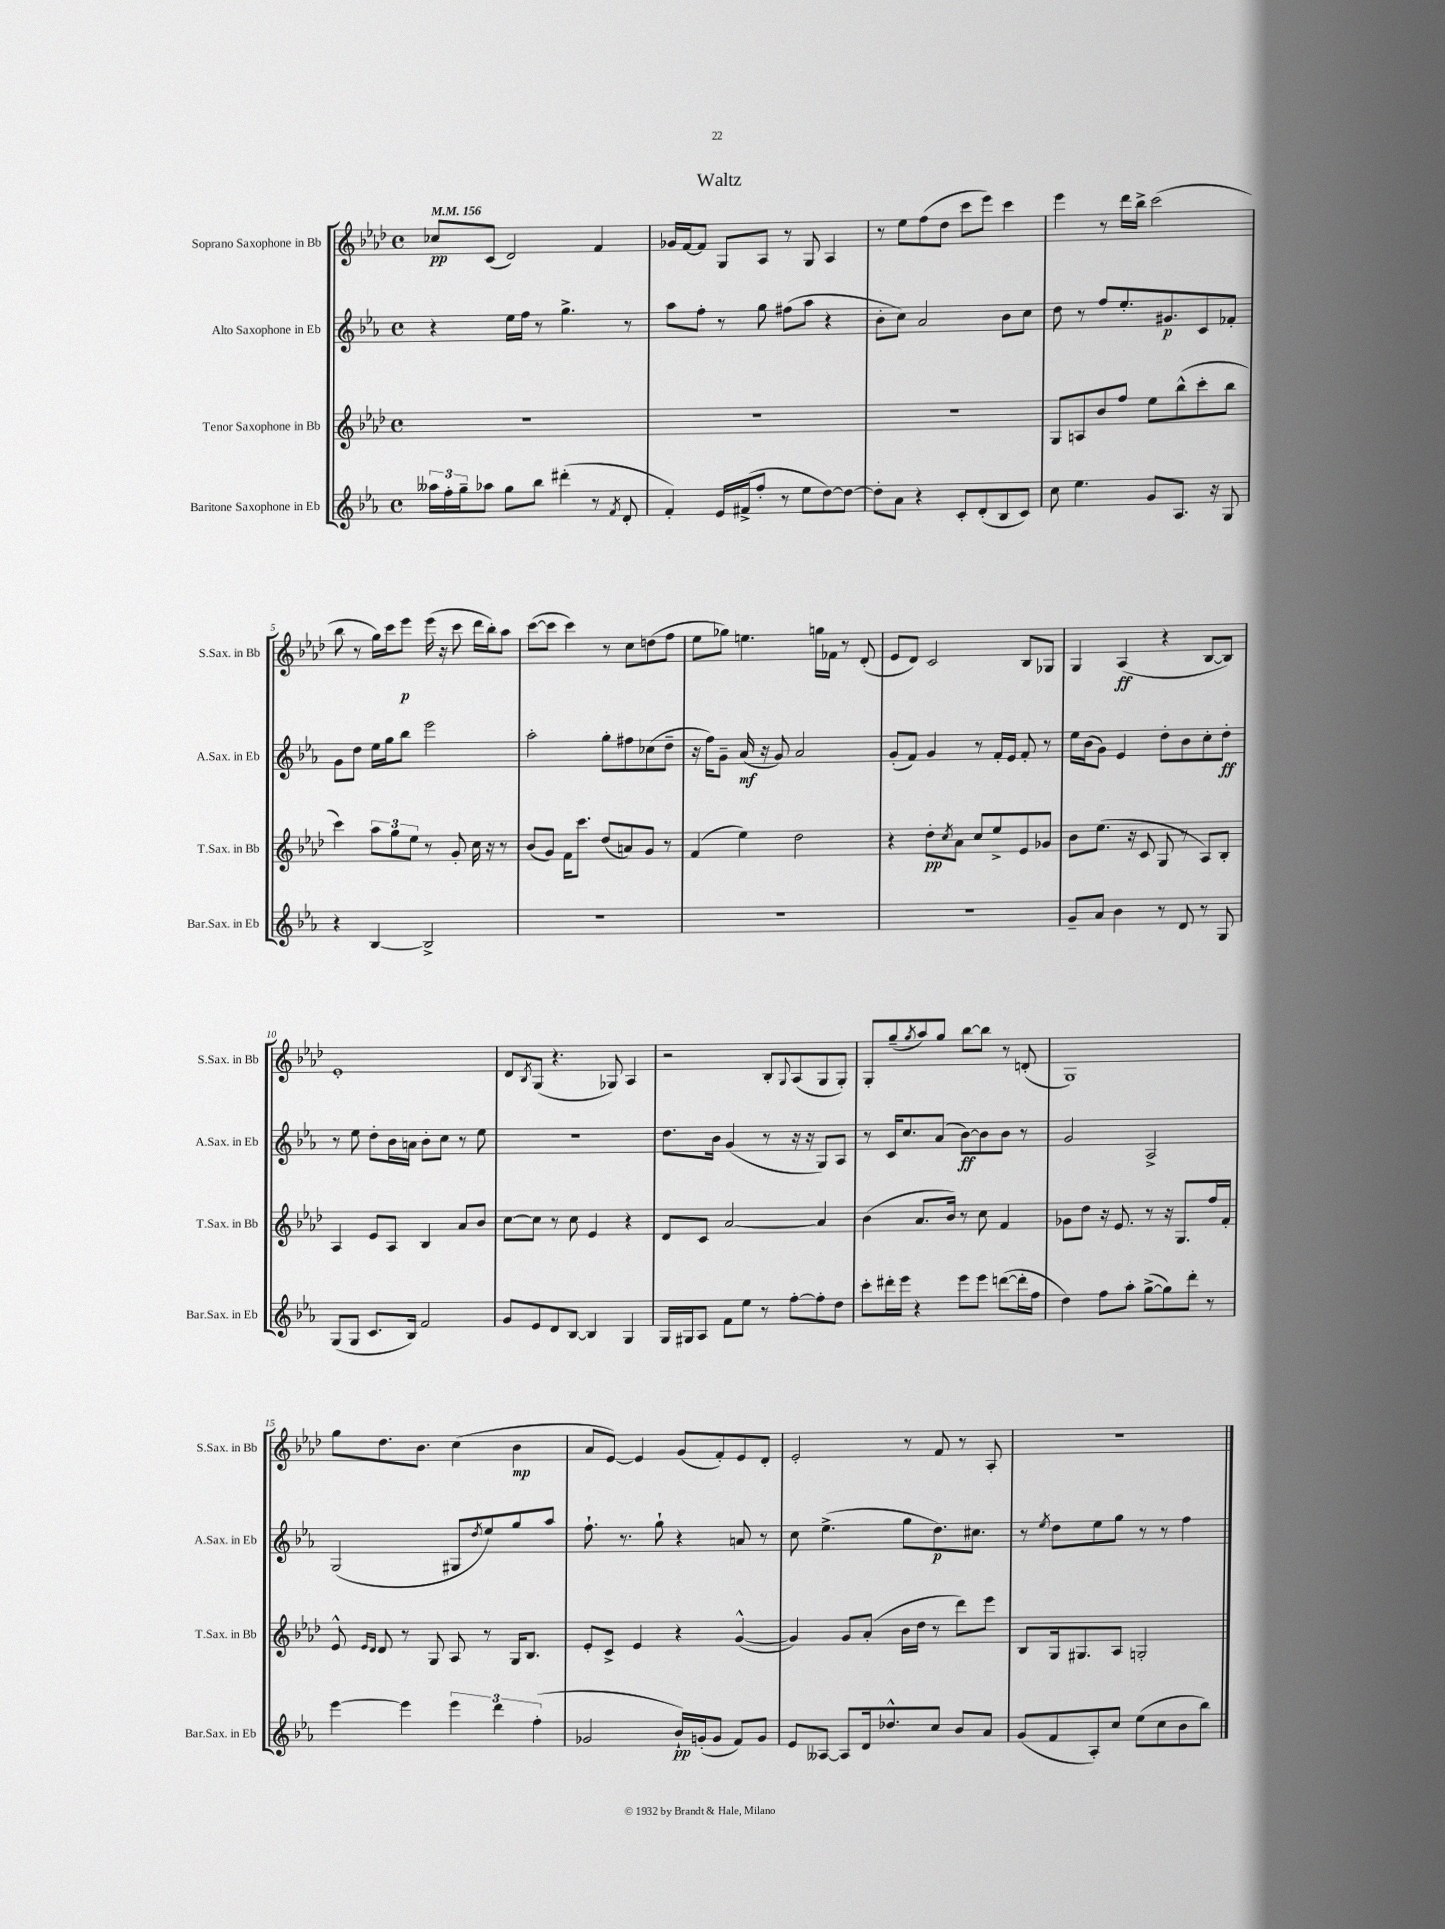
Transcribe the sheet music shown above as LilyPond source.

\header { title = "Waltz" }
<<
\new StaffGroup <<
\new Staff = "s0" \with { instrumentName = "Soprano Saxophone in Bb" shortInstrumentName = "S.Sax. in Bb" } {
    \clef treble \key aes \major \defaultTimeSignature \time 4/4 \tempo 4 = 156
    ces''8\pp c'8( des'2) f'4 |
    ges'16 f'16~ f'8 g8 aes8 r8 g8 aes4 |
    r8 ees''8 f''8( des''8 c'''8 ees'''8) c'''4 |
    ees'''4 r8 des'''16 bes''16-> c'''2( |
    bes''8 r8 g''16) c'''16 ees'''8\p ees'''16( r16 c'''8 des'''16 bes''16-.) aes''8 |
    c'''8~( c'''8 c'''4) r8 c''8 d''8( f''8 |
    ees''8 ges''8) e''4. g''16 fes'16 r8 des'8-.( |
    ees'8 des'8) c'2 bes8 ges8 |
    g4 aes4\ff( r4 bes8~ bes8) |
    ees'1-. |
    des'8 \acciaccatura { bes8 } g8( r4. ges8) aes4 |
    r2 bes8-. \appoggiatura { g8 } aes8( g8 g8-.) |
    g8-. g''8--( \acciaccatura { g''8 } aes''8) g''8 bes''8~ bes''8 r8 d'8-.( |
    g1) |
    g''8 des''8. bes'8. c''4( bes'4\mp |
    aes'8 ees'8~) ees'4 g'8( f'8-.) ees'8 des'8-. |
    ees'2-. r8 f'8 r8 aes8-. |
    R1 \bar "|." |
}
\new Staff = "s1" \with { instrumentName = "Alto Saxophone in Eb" shortInstrumentName = "A.Sax. in Eb" } {
    \clef treble \key ees \major \defaultTimeSignature \time 4/4
    r4 ees''16 f''16 r8 g''4.-> r8 |
    aes''8 f''8-. r8 g''8 fis''8( aes''8 r4 |
    bes'8-. c''8) aes'2 bes'8 c''8 |
    d''8 r8 f''8 ees''8.-. gis'8.\p c'8 fes'8-. |
    g'8 d''8 ees''16 g''16 bes''8 ees'''2 |
    aes''2-. g''8-. fis''8 ces''8( d''8-- |
    r16 f''16) g'8-- aes'16\mf( r16 g'8) aes'2 |
    g'8-.( f'8) g'4 r8 f'16-. ees'16 f'8-. r8 |
    ees''16 bes'16( g'8) ees'4 d''8-. bes'8 c''8-. d''8-.\ff |
    r8 ees''8 d''8-. bes'16 a'16 bes'8-. c''8 r8 ees''8 |
    r1 |
    d''8. bes'16 g'4( r8 r16 r16 g8) aes8 |
    r8 c'16 c''8. aes'8( bes'8~\ff) bes'8 bes'8 r8 |
    g'2 aes2-> |
    g2( gis8 \acciaccatura { d''8 } ees''8) g''8 aes''8 |
    f''8.-! r8. g''8-! r4 a'8 r8 |
    c''8 ees''4.->( g''8 d''8.\p) cis''8. |
    r8 \acciaccatura { ees''8 } d''8 ees''8 g''8 r8 r8 f''4 \bar "|." |
}
\new Staff = "s2" \with { instrumentName = "Tenor Saxophone in Bb" shortInstrumentName = "T.Sax. in Bb" } {
    \clef treble \key aes \major \defaultTimeSignature \time 4/4
    R1 |
    R1 |
    R1 |
    g8 a8 bes'8 f''8 ees''8 bes''8-^( c'''8-. bes''8 |
    c'''4) \tuplet 3/2 { aes''8 g''8 ees''8 } r8 g'8-. c''16 r16 r8 |
    bes'8( g'8) f'16 c'''8. des''8( a'8) g'8 r8 |
    f'4( ees''4) des''2 |
    r4 des''8-.\pp \acciaccatura { c''8 } aes'8 c''8 ees''8-> ees'8 ges'8 |
    bes'8 ees''8.( r16 c'8 g8 r8 aes8) bes8-. |
    aes4 ees'8 aes8 bes4 aes'8 bes'8 |
    c''8~ c''8 r8 c''8 ees'4 r4 |
    des'8 c'8 aes'2~ aes'4 |
    bes'4( aes'8. bes'16) r8 c''8 f'4 |
    ges'8 des''8 r16 ees'8. r8 r16 g8. f''16 f'16-. |
    ees'8-^ \grace { ees'16 des'16 } des'8 r8 g8 aes8 r8 g16 bes8. |
    ees'8-. c'8-> ees'4 r4 g'4~-^( |
    g'4) g'8 aes'8-.( bes'16 des''16 r8 des'''8) ees'''8 |
    bes8 g16 gis8. aes8 g2-. \bar "|." |
}
\new Staff = "s3" \with { instrumentName = "Baritone Saxophone in Eb" shortInstrumentName = "Bar.Sax. in Eb" } {
    \clef treble \key ees \major \defaultTimeSignature \time 4/4
    \tuplet 3/2 { aeses''16 f''16-. g''16-- } aes''8 g''8 bes''8 dis'''4-.( r8 \acciaccatura { f'8 } d'8-. |
    f'4-.) ees'16 fis'16->( f''8-. r8 ees''8 d''8~) d''8~ |
    d''8-. aes'8 r4 c'8-. d'8-.( bes8 c'8) |
    c''8 ees''4. g'8 aes8. r16 g8 |
    r4 bes4~ bes2-> |
    R1 |
    R1 |
    R1 |
    g'8-- aes'8 bes'4 r8 d'8 r8 g8 |
    g8( g8 c'8. bes16) f'2 |
    g'8 ees'8 d'8 bes8~ bes4 g4 |
    g16 gis16 aes8 f'8 ees''8 r8 f''8~-. f''8-. d''8 |
    c'''8-. dis'''16-. ees'''16 r4 ees'''8 ees'''8 d'''8~( d'''16-. f''16 |
    d''4) f''8 aes''8-. g''8~->( g''8) d'''8-. r8 |
    ees'''4~ ees'''4 \tuplet 3/2 { ees'''4 d'''4 f''4-.( } |
    ges'2 bes'16-!\pp) g'16-.( g'8 f'8) g'8 |
    ees'8 aeses8~ aeses8 d'16 des''8.-^ c''8 bes'8 aes'8 |
    g'8( f'8 aes8-.) c''8 ees''8( c''8 bes'8 bes''8) \bar "|." |
}
>>
>>
